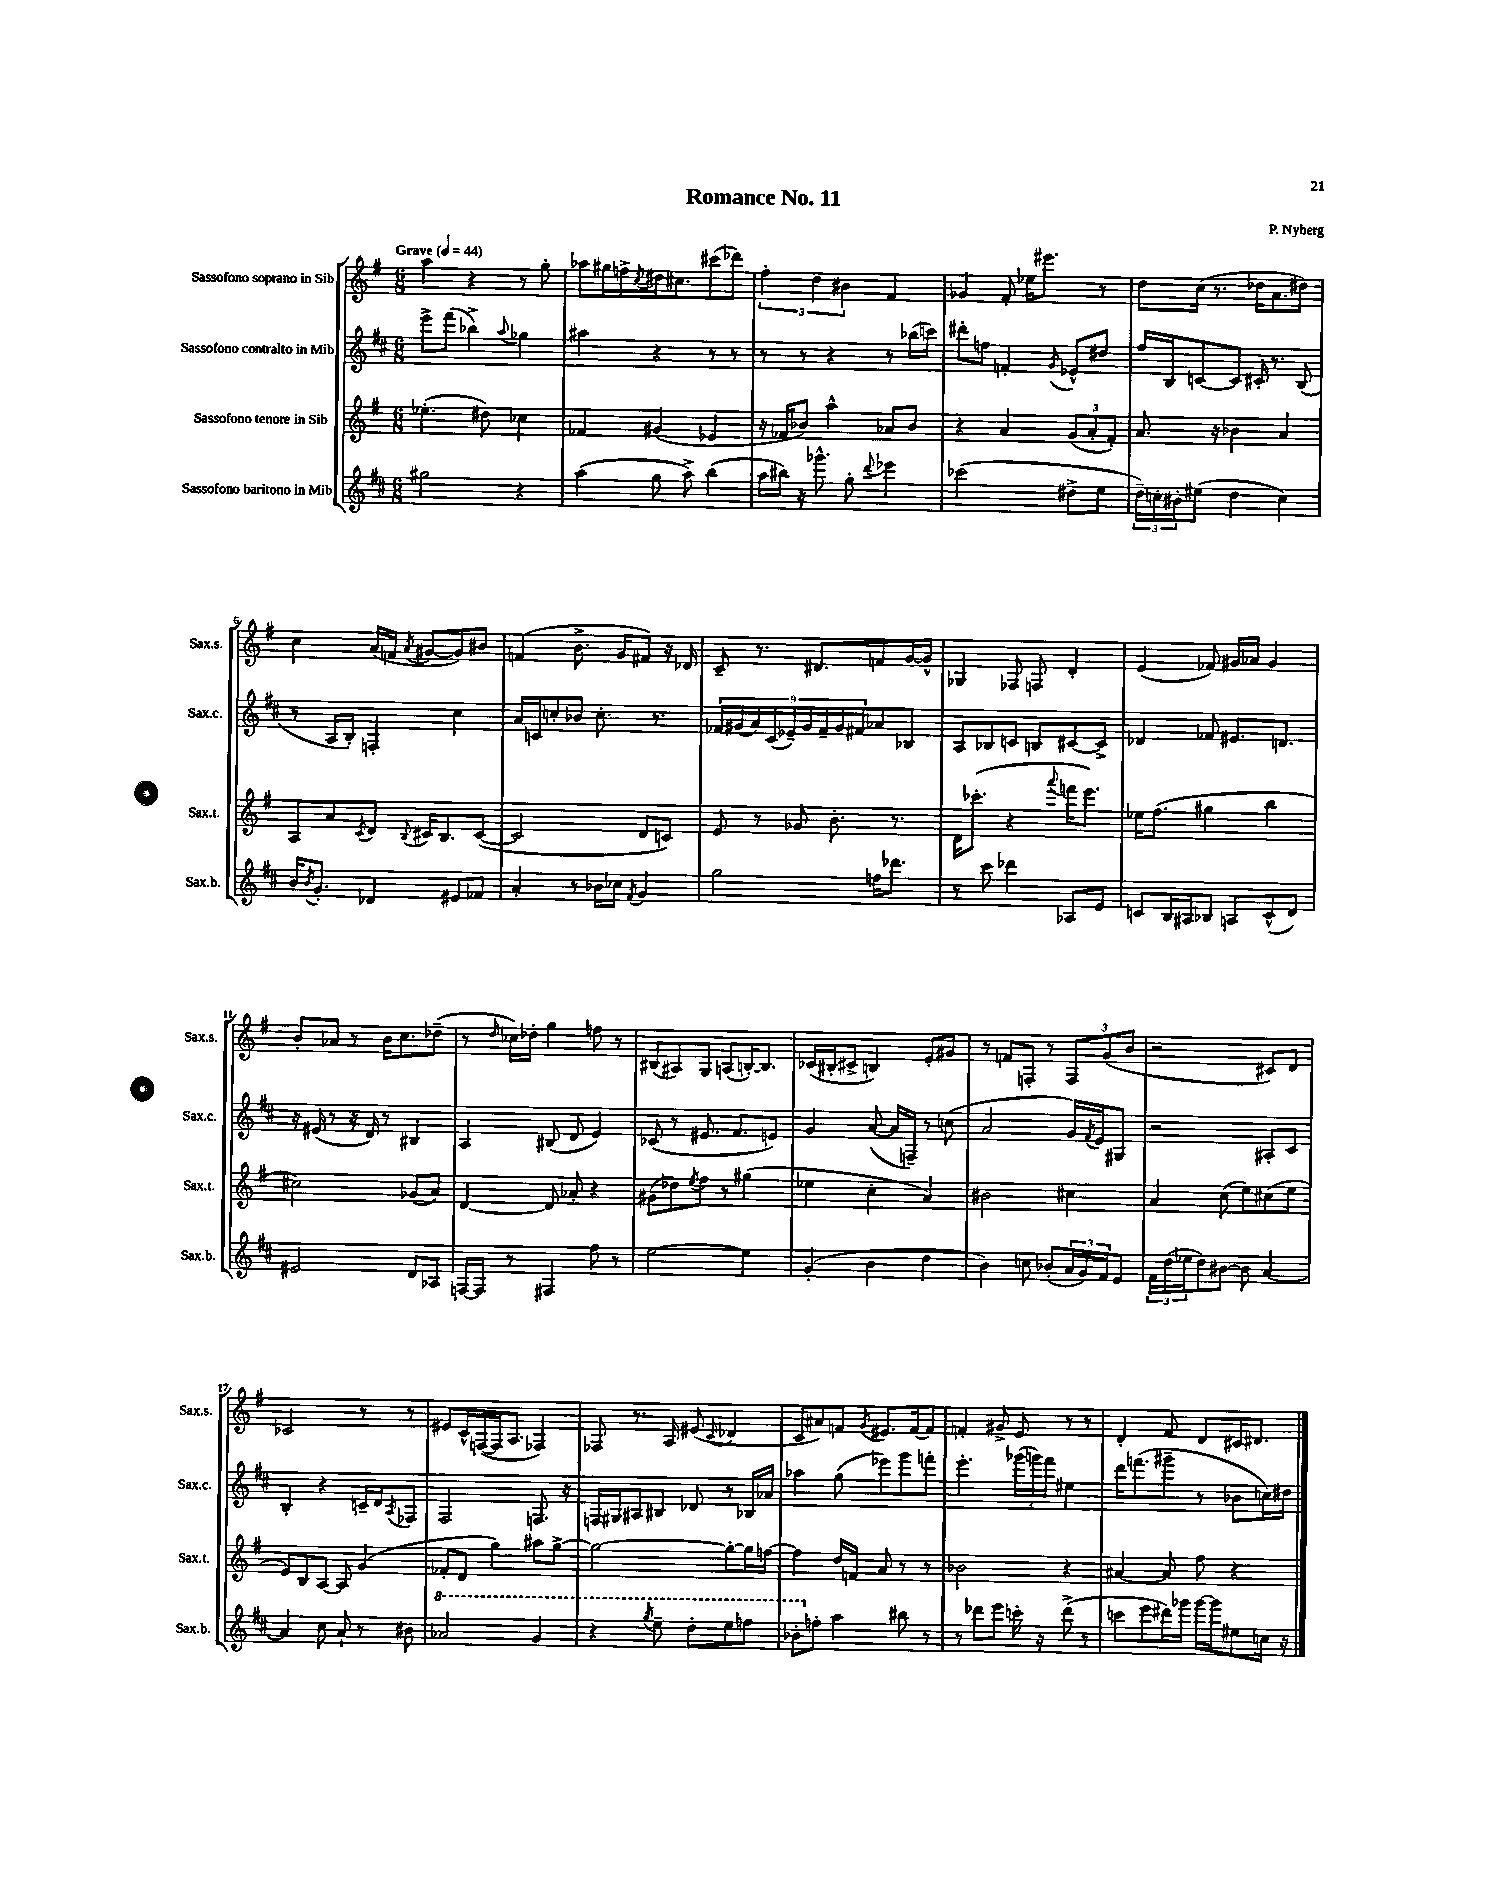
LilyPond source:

\header { title = "Romance No. 11" composer = "P. Nyberg" }
<<
\new StaffGroup <<
\new Staff = "s0" \with { instrumentName = "Sassofono soprano in Sib" shortInstrumentName = "Sax.s." } {
    \clef treble \key g \major \numericTimeSignature \time 6/8 \tempo "Grave" 4 = 44
    a''4 r4 r8 g''8-. |
    aes''8 gis''16 f''16-> \acciaccatura { c''8 } dis''16 cis''8. cis'''8( des'''8) |
    \tuplet 3/2 { fis''4-. d''4 bis'4 } fis'4 |
    ges'4 fis'8-. ees''16 eis'''8. r8 |
    d''8 c''16( r8. des''16 a'8. dis''8) |
    c''4 a'16( f'16 \acciaccatura { a'8 } gis'8~ gis'8) bis'8 |
    f'4( b'8.-> g'16 fis'8) r16 des'16 |
    c'8-- r8. dis'8. f'8 g'16~ g'16-^ |
    ges4 fes8 f8 d'4-. |
    e'4( fes'8) gis'16 aes'16 gis'4 |
    b'8-. aes'8 r8 b'16 c''8. des''8--( |
    r8 \grace { d''16 } ces''16) des''16-. g''4 f''8 r8 |
    bis8( ais8) g8 a8( b16~-.) b8. |
    ces'16( bis16-. cis'8-> b4) e'8-. gis'8 |
    r8 f'8 f8-. r8 \tuplet 3/2 { f8 g'8( b'8 } |
    r2 cis'8) d'8 |
    ces'2 r8 r8 |
    eis'8 c'16-^ f16~( f16 a8. fes4) |
    fes8 r8. a16 eis'8( \appoggiatura { c'8 } des'4 |
    c'8 ais'8) f'8 \acciaccatura { g'8 } eis'8. f'16~ f'8 |
    f'4-. gis'8-> e'8 r8 r8 |
    d'4-. fis'8 d'8 cis'16 dis'8. \bar "|." |
}
\new Staff = "s1" \with { instrumentName = "Sassofono contralto in Mib" shortInstrumentName = "Sax.c." } {
    \clef treble \key d \major \numericTimeSignature \time 6/8
    e'''8-> fis'''8( bes''4->) \appoggiatura { a''8 } ges''4 |
    ais''4 r4 r8 r8 |
    r8 r8 r4 r8 bes''16( c'''16) |
    dis'''8-. f''8 f'4-. \acciaccatura { g'8 } ees'8-^ dis''8 |
    fis''16 b16 c'8~ c'8 cis'16-. r8. b8( |
    r8 a16 b16-.) f4-. cis''4 |
    a'16 c'16 c''8-. bes'8 c''8.-. r8. |
    \tuplet 9/8 { fes'16 gis'16( a'16) cis'16( ees'16--) gis'16 fes'16-- gis'16 fis'16 } aes'8 bes8 |
    a8 bes8 c'8 b8 cis'8~ cis'8-> |
    des'4 fes'8 eis'8. d'8. |
    r16 eis'16( r8 r16 d'16) r8 bis4 |
    a4 bis8( d'8 e'4) |
    ces'8( r8 eis'8. fis'8. e'8) |
    g'4 a'8~( a'16 f16--) r8 c''8( |
    a'2 g'16) \acciaccatura { fis'8 } e'16 gis8 |
    r2 ais8-. cis'8 |
    b4-. r4 c'16-- d'16 \acciaccatura { a8 } fes8 |
    fis2 f8. r16 |
    f16 gis16 ais8 bis8 des'8 r8 bes16 aes'16 |
    aes''4 g''8( ees'''8) g'''8 f'''8-. |
    e'''4.-. \tuplet 3/2 { ges'''16( g'''16) fis'''16 } eis''4 |
    d'''16 f'''8.( gis'''8-- r8 bes'8 c''16) dis''16 \bar "|." |
}
\new Staff = "s2" \with { instrumentName = "Sassofono tenore in Sib" shortInstrumentName = "Sax.t." } {
    \clef treble \key g \major \numericTimeSignature \time 6/8
    ees''4.-.( dis''8) ces''4 |
    fes'4 gis'4( ees'4 |
    r16 fes'16 bes'8) a''4-^ aes'8 bes'8 |
    r4 a'4 \tuplet 3/2 { g'8( a'8-. fis'8-.) } |
    a'8. r16 bes'4 a'4 |
    a8 a'8 \acciaccatura { c'8 } d'8 \appoggiatura { b8 } cis'16 b8. cis'8~( |
    cis'2 d'8 c'8) |
    e'8 r8 ges'8 b'8.-. r8. |
    d'16 ces'''8.-.( r4 \appoggiatura { a'''8 } f'''16 e'''8.) |
    ees''16 fis''8.( gis''4 b''4 |
    cis''2) ges'8( a'8) |
    d'4~ d'8 aes'8-. r4 |
    gis'8( des''8) \acciaccatura { e''8 } fis''8 r8 gis''4( |
    ees''4 c''4-. a'4) |
    bis'2 cis''4 |
    a'4 c''8( e''8) cis''8( e''8 |
    e'8) b8 a8~ a8 g'4( |
    fes'8-. d'8 g''4) ais''8 g''8~-> |
    g''2~ g''8~-. g''16 f''16~ |
    f''4 d''16 f'16 a'8 r8 r8 |
    bes'2 r4 |
    ais'4~ ais'8 fis''8 r4 \bar "|." |
}
\new Staff = "s3" \with { instrumentName = "Sassofono baritono in Mib" shortInstrumentName = "Sax.b." } {
    \clef treble \key d \major \numericTimeSignature \time 6/8
    gis''2 r4 |
    a''4( g''8 a''8->) b''4( |
    a''16 bis''16) r16 ges'''8.-^ g''8-. \appoggiatura { d'''8 } ees'''4 |
    ces'''2( dis''8-> e''8 |
    \tuplet 3/2 { d''16--) c''16-. bis'16-. } eis''8( d''4 c''4) |
    b'16 \acciaccatura { b'8 } g'8.-. des'4 eis'8 fes'8 |
    a'4-. r8 bes'16 ces''16 \acciaccatura { fis'8 } g'4 |
    g''2 f''16 des'''8. |
    r8 cis'''8 des'''4 aes8 e'8 |
    c'8 b16 ais16 bes8 a8 c'8-^( d'8) |
    eis'2 d'8 aes8 |
    f16~ f16 r8 fis4 fis''8 r8 |
    e''2~ e''4 |
    g'4-.( b'4 d''4 |
    b'4) c''8 bes'8-.( \tuplet 3/2 { a'16 g'16) fis'16 } e'8 |
    \tuplet 3/2 { fis'16 d''16( ees''16 } d''8) bis'8~ bis'8 a'4~ |
    a'4 cis''8 a'8-! r8 bis'8 |
    \ottava #1 aes''2 g''4 |
    r4 \acciaccatura { g'''8 } e'''8-- d'''8-. e'''8 f'''8 |
    bes''8-. \ottava #0 f''8-. a''4 bis''8 r8 |
    r8 des'''8 e'''8 c'''16-. r16 des'''8->( r8 |
    c'''8 e'''8 dis'''16) ges'''16 ges'''16~ ges'''16 eis''8 c''16 r16 \bar "|." |
}
>>
>>
